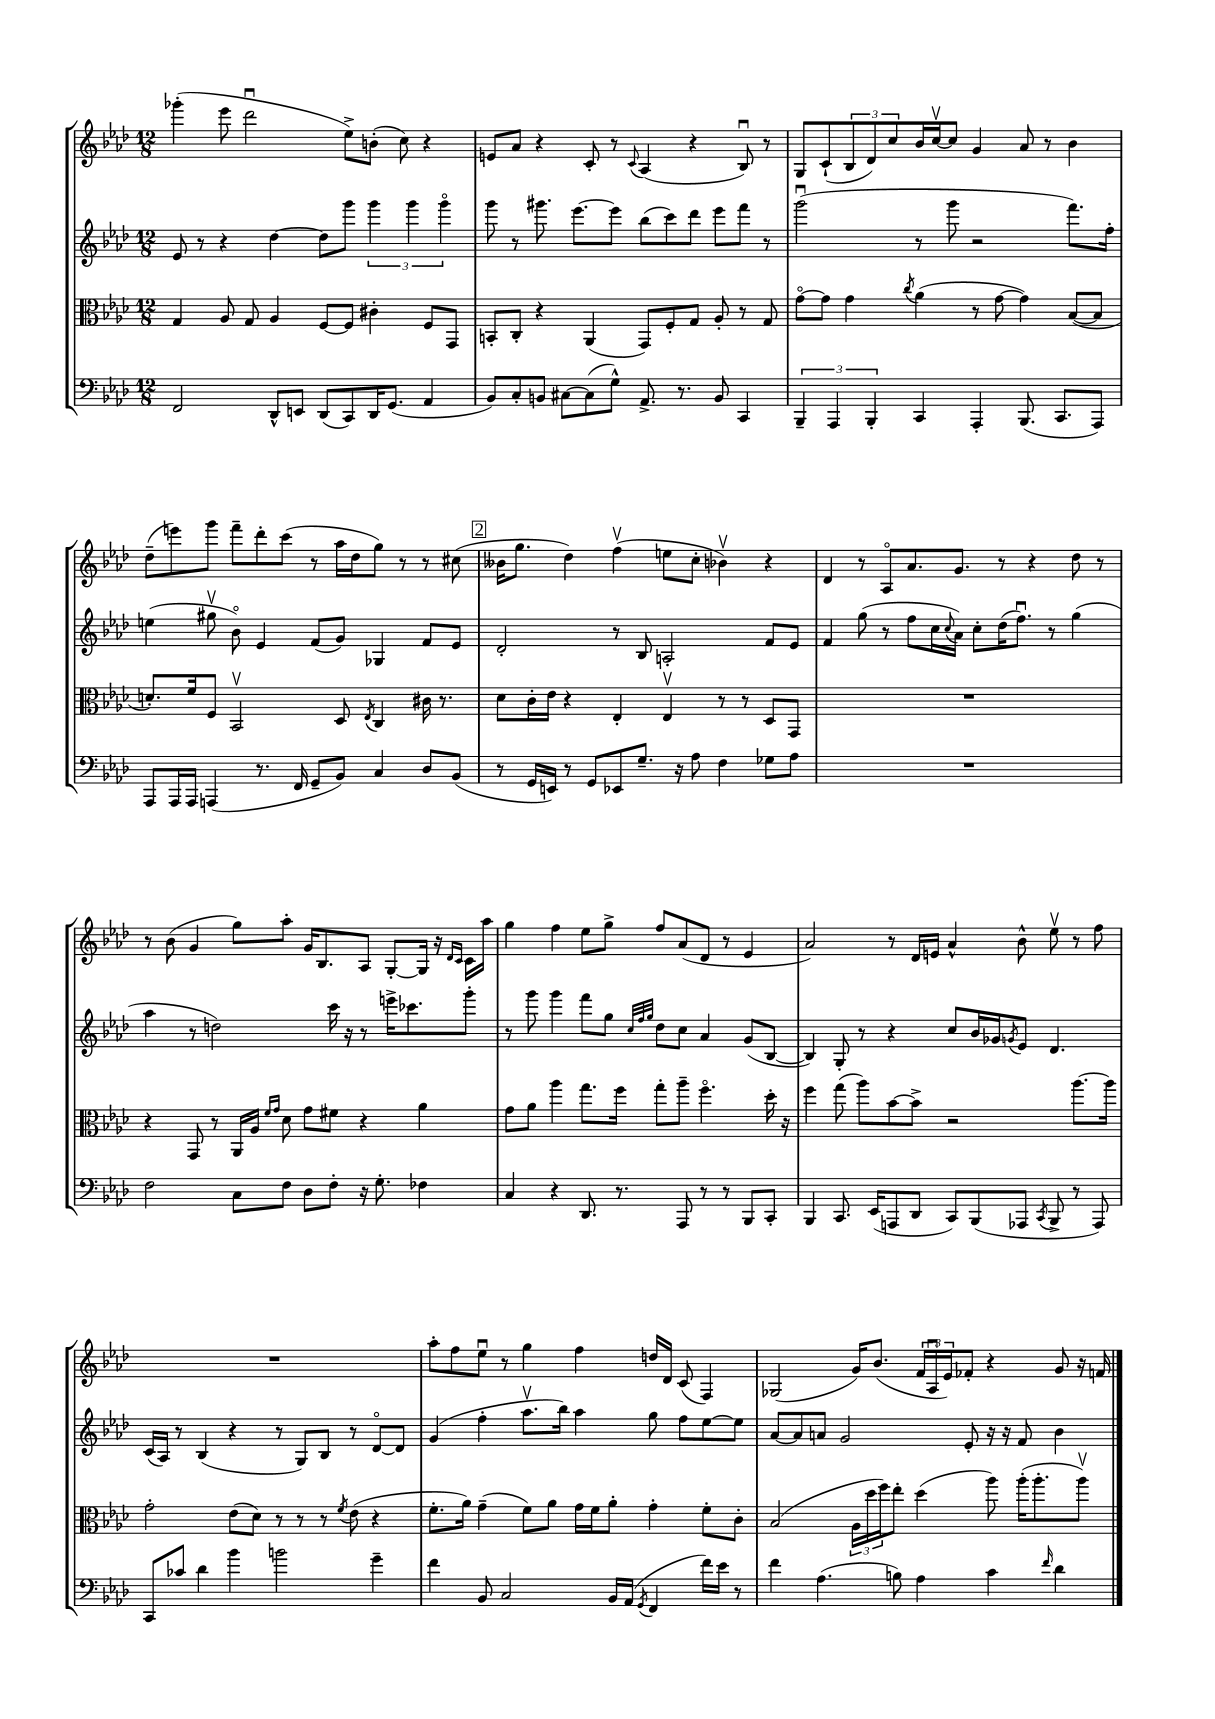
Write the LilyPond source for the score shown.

<<
\new StaffGroup <<
\new Staff = "s0" {
    \clef treble \key aes \major \numericTimeSignature \time 12/8
    ges'''4-.( ees'''8 des'''2\downbow ees''8->) b'8-.( c''8) r4 |
    e'8 aes'8 r4 c'8-. r8 \appoggiatura { c'8 } aes4( r4 bes8\downbow) r8 |
    g8 c'8-!( \tuplet 3/2 { bes8 des'8) c''8 } bes'16 c''16~\upbow c''8 g'4 aes'8 r8 bes'4 |
    des''8--( e'''8) g'''8 f'''8-- des'''8-. c'''8( r8 aes''16 des''16 g''8) r8 r8 cis''8( |
    \mark \markup { \box "2" } beses'16 g''8. des''4) f''4\upbow( e''8 c''8-. bes'4\upbow) r4 |
    des'4 r8 aes8\flageolet aes'8. g'8. r8 r4 des''8 r8 |
    r8 bes'8( g'4 g''8) aes''8-. g'16 bes8. aes8 g8~-. g16 r16 \grace { des'16 c'16 } c'16 aes''16 |
    g''4 f''4 ees''8 g''8-> f''8 aes'8( des'8 r8 ees'4 |
    aes'2) r8 des'16 e'16 aes'4-^ bes'8-^ ees''8\upbow r8 f''8 |
    R1. |
    aes''8-. f''8 ees''8\downbow r8 g''4 f''4 d''16 des'16 c'8( f4) |
    ges2( g'16) bes'8.( \tuplet 3/2 { f'16 aes16\downbow ees'16) } fes'8-. r4 g'8 r16 f'16 \bar "|." |
}
\new Staff = "s1" {
    \clef treble \key aes \major \numericTimeSignature \time 12/8
    ees'8 r8 r4 des''4~ des''8 g'''8 \tuplet 3/2 { g'''4 g'''4 g'''4\flageolet } |
    g'''8 r8 gis'''8. ees'''8.~ ees'''8 bes''8( c'''8) des'''8 ees'''8 f'''8 r8 |
    g'''2\downbow( r8 g'''8 r2 f'''8.) f''16-. |
    e''4( gis''8\upbow bes'8\flageolet) ees'4 f'8( g'8) ges4 f'8 ees'8 |
    \mark \markup { \box "2" } des'2-. r8 bes8 a2-. f'8 ees'8 |
    f'4 g''8( r8 f''8 c''16 \appoggiatura { c''8 } aes'16) c''8-. des''16( f''8.\downbow) r8 g''4( |
    aes''4 r8 d''2) c'''16 r16 r8 e'''16-> ces'''8. g'''8-. |
    r8 g'''8 g'''4 f'''8 g''8 \grace { c''32 f''32 g''32 } des''8 c''8 aes'4 g'8( bes8~ |
    bes4) g8-. r8 r4 c''8 bes'16 ges'16 \acciaccatura { g'8 } ees'8 des'4. |
    c'16( aes16) r8 bes4( r4 r8 g8) bes8 r8 des'8~\flageolet des'8 |
    g'4( f''4-. aes''8.\upbow bes''16) aes''4 g''8 f''8 ees''8~ ees''8 |
    aes'8~ aes'8 a'8 g'2 ees'8-. r16 r16 f'8 bes'4 \bar "|." |
}
\new Staff = "s2" {
    \clef alto \key aes \major \numericTimeSignature \time 12/8
    g4 aes8 g8 aes4 f8~ f8 cis'4-. f8 g,8 |
    b,8-. c8-. r4 aes,4( g,8) f8-. g8 aes8-. r8 g8 |
    g'8~\flageolet g'8 g'4 \acciaccatura { c''8 } aes'4( r8 g'8~ g'4) bes8~( bes8 |
    d'8.-.) f'16 f8 bes,2\upbow des8 \acciaccatura { ees8 } c4 cis'16 r8. |
    \mark \markup { \box "2" } des'8 c'16-. ees'16 r4 ees4-. ees4\upbow r8 r8 des8 g,8 |
    R1. |
    r4 g,8 r8 aes,16 aes16 \grace { f'16 g'16 } des'8 g'8 fis'8 r4 aes'4 |
    g'8 aes'8 aes''4 g''8. f''16 g''8-. aes''8-- f''4.\flageolet des''16-. r16 |
    f''4 g''8( aes''8) bes'8~ bes'8-> r2 aes''8.~ aes''16 |
    g'2-. ees'8( des'8) r8 r8 r8 \acciaccatura { f'8 } ees'8( r4 |
    f'8.-. aes'16) g'4--( f'8) aes'8 g'16 f'16 aes'8-. g'4-. f'8-. c'8-. |
    bes2( \tuplet 3/2 { aes16 des''16 f''16) } ees''8-. des''4( aes''8) aes''16-.( aes''8.-. aes''8\upbow) \bar "|." |
}
\new Staff = "s3" {
    \clef bass \key aes \major \numericTimeSignature \time 12/8
    f,2 des,8-^ e,8 des,8( c,8) des,16 g,8.( aes,4 |
    bes,8) c8-. b,8 cis8~ cis8( g8-^) aes,8.-> r8. b,8 c,4 |
    \tuplet 3/2 { bes,,4-- aes,,4 bes,,4-. } c,4 aes,,4-. bes,,8.( c,8. aes,,8) |
    aes,,8 aes,,16 aes,,16 a,,4( r8. f,16 g,8-- bes,8) c4 des8 bes,8( |
    \mark \markup { \box "2" } r8 g,16 e,16) r8 g,8 ees,8 g8.-- r16 aes8 f4 ges8 aes8 |
    R1. |
    f2 c8 f8 des8 f8-. r16 g8.-. fes4 |
    c4 r4 des,8. r8. aes,,8 r8 r8 bes,,8 c,8-. |
    bes,,4 c,8. ees,16( a,,8 des,8 c,8) bes,,8( aes,,8 \acciaccatura { c,8 } bes,,8-> r8 aes,,8) |
    c,8 ces'8 des'4 bes'4 b'2 g'4-- |
    f'4 bes,8 c2 bes,16 aes,16( \acciaccatura { g,8 } f,4 f'16) ees'16 r8 |
    f'4 aes4.( b8) aes4 c'4 \grace { f'16 } des'4 \bar "|." |
}
>>
>>
\layout { \context { \Score \remove "Bar_number_engraver" } }
